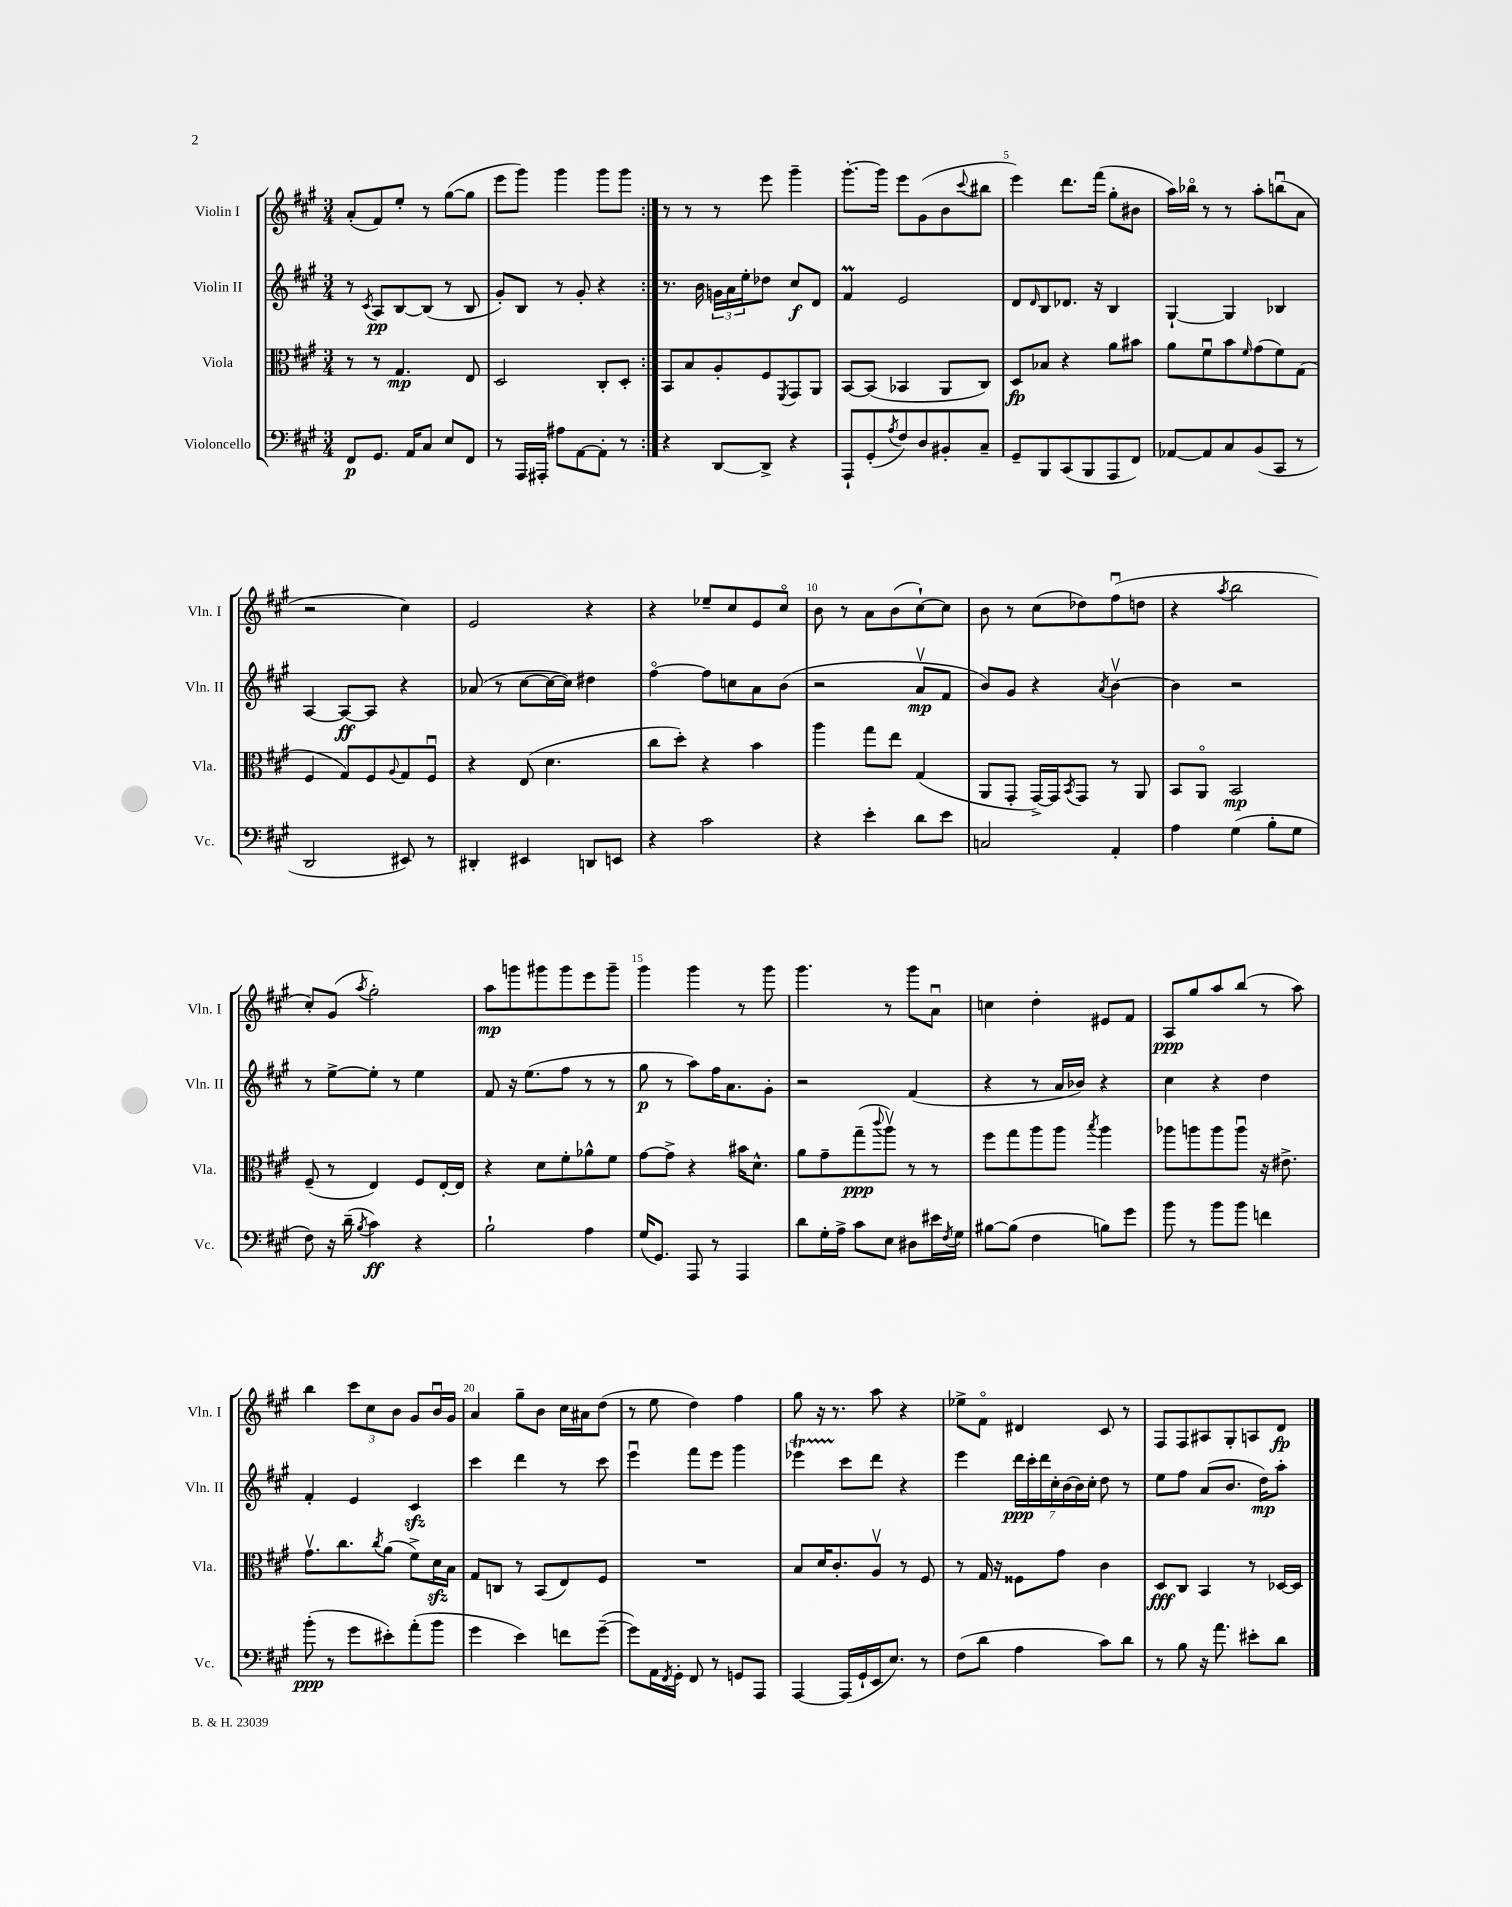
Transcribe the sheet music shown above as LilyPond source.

<<
\new StaffGroup <<
\new Staff = "s0" \with { instrumentName = "Violin I" shortInstrumentName = "Vln. I" } {
    \clef treble \key a \major \numericTimeSignature \time 3/4
    \repeat volta 2 { a'8-.( fis'8) e''8-. r8 gis''8~( gis''8 |
    e'''8 gis'''8) gis'''4 gis'''8 gis'''8 | }
    r8 r8 r8 e'''8 gis'''4-- |
    gis'''8.~-. gis'''16 e'''8 gis'8( b'8 \appoggiatura { cis'''8 } bis''8 |
    e'''4) d'''8. fis'''16( gis''8-. bis'8 |
    a''16) bes''16\flageolet r8 r8 a''8-. b''8\downbow( a'8 |
    r2 cis''4) |
    e'2 r4 |
    r4 ees''8-- cis''8 e'8 cis''8\flageolet |
    b'8 r8 a'8 b'8( cis''8~-!) cis''8 |
    b'8 r8 cis''8( des''8) fis''8\downbow( d''8 |
    r4 \acciaccatura { a''8 } b''2 |
    cis''8-.) gis'8( \acciaccatura { a''8 } gis''2-.) |
    a''8\mp g'''8 gis'''8 gis'''8 e'''8 gis'''8-- |
    gis'''4 gis'''4 r8 gis'''8 |
    gis'''4. r8 gis'''8 a'8\downbow |
    c''4 d''4-. eis'8 fis'8 |
    a8\ppp gis''8 a''8 b''8( r8 a''8) |
    b''4 \tuplet 3/2 { cis'''8 cis''8 b'8 } gis'8 b'16\downbow gis'16 |
    a'4 gis''8-- b'8 cis''16 ais'16 d''8( |
    r8 e''8 d''4) fis''4 |
    gis''8 r16 r8. a''8 r4 |
    ees''8-> fis'8\flageolet dis'4 cis'8 r8 |
    fis8 fis8 ais8 gis8-. a8 d'8\fp \bar "|." |
}
\new Staff = "s1" \with { instrumentName = "Violin II" shortInstrumentName = "Vln. II" } {
    \clef treble \key a \major \numericTimeSignature \time 3/4
    \repeat volta 2 { r8 \acciaccatura { cis'8 } a8\pp b8~ b8( r8 b8 |
    gis'8-.) b8 r8 gis'8-. r4 | }
    r8. b'16 \tuplet 3/2 { g'16 a'16 e''16-. } des''8 cis''8\f d'8 |
    fis'4\prall e'2 |
    d'8 \grace { d'16 } b8 des'8. r16 b4 |
    gis4~-! gis4 bes4 |
    a4~ a8~\ff a8 r4 |
    aes'8( r8 cis''8~ cis''16~ cis''16) dis''4 |
    fis''4~\flageolet fis''8 c''8 a'8 b'8( |
    r2 a'8\upbow\mp fis'8 |
    b'8) gis'8 r4 \acciaccatura { a'8 } b'4~\upbow |
    b'4 r2 |
    r8 e''8~-> e''8-. r8 e''4 |
    fis'8 r16 e''8.( fis''8 r8 r8 |
    gis''8\p r8 a''8) fis''16 a'8. gis'8-. |
    r2 fis'4( |
    r4 r8 a'16 bes'16) r4 |
    cis''4 r4 d''4 |
    fis'4-. e'4 cis'4\sfz |
    cis'''4 d'''4 r8 cis'''8 |
    e'''4\downbow fis'''8 e'''8 gis'''4 |
    ees'''4\startTrillSpan cis'''8\stopTrillSpan d'''8 r4 |
    e'''4 \tuplet 7/4 { d'''16\ppp cis'''16-. d'''16 cis''16-. b'16( b'16) cis''16-. } d''8 r8 |
    e''8 fis''8 a'8( b'8. d''16\mp) a''8-. \bar "|." |
}
\new Staff = "s2" \with { instrumentName = "Viola" shortInstrumentName = "Vla." } {
    \clef alto \key a \major \numericTimeSignature \time 3/4
    \repeat volta 2 { r8 r8 gis4.\mp e8 |
    d2 cis8-. d8-. | }
    b,8 b8 a8-. fis8 \acciaccatura { fis,8 } gis,8 a,8 |
    b,8~ b,8( bes,4 a,8 cis8) |
    d8\fp bes8 r4 a'8 bis'8 |
    a'8 fis'8\downbow b'8 \grace { fis'16 } gis'8( fis'8) gis8( |
    fis4 gis8) fis8 \appoggiatura { a8 } gis8 fis8\downbow |
    r4 e8( d'4. |
    cis''8 d''8-.) r4 b'4 |
    a''4 gis''8 e''8 gis4( |
    a,8 gis,8-. gis,16~->) gis,16 \acciaccatura { b,8 } gis,8 r8 a,8 |
    b,8 a,8\flageolet b,2\mp |
    fis8--( r8 e4) fis8 e16~-. e16 |
    r4 d'8 fis'8-. aes'8-^ fis'8 |
    gis'8~ gis'8-> r4 bis'16 d'8.-^ |
    a'8 gis'8-- gis''8--\ppp( \appoggiatura { cis'''8 } a''8\upbow) r8 r8 |
    fis''8 gis''8 a''8 a''8 \acciaccatura { b''8 } a''4 |
    aes''8 a''8 a''8 a''8\downbow r16 eis'8.-> |
    gis'8.\upbow cis''8. \acciaccatura { cis''8 } a'8( fis'8->) d'16\sfz b16 |
    gis8 c8 r8 b,8( e8) fis8 |
    R2. |
    b8 d'16 cis'8.-. a8\upbow r8 fis8 |
    r8 gis16 r16 fisis8 gis'8 cis'4 |
    d8\fff cis8 b,4 r8 des16~ des16 \bar "|." |
}
\new Staff = "s3" \with { instrumentName = "Violoncello" shortInstrumentName = "Vc." } {
    \clef bass \key a \major \numericTimeSignature \time 3/4
    \repeat volta 2 { fis,8\p gis,8. a,16 cis8 e8 fis,8 |
    r8 a,,16 ais,,16-. ais8 a,8~ a,8-. r8 | }
    r4 d,8~ d,8-> r4 |
    a,,8-! gis,8-.( \acciaccatura { a8 } fis8) d8 bis,8-. cis8-- |
    gis,8-- b,,8 cis,8( b,,8 a,,8 fis,8) |
    aes,8~ aes,8 cis8 b,8( cis,8 r8 |
    d,2 eis,8) r8 |
    dis,4-. eis,4 d,8 e,8 |
    r4 cis'2 |
    r4 e'4-. d'8 e'8 |
    c2 a,4-. |
    a4 gis4( b8-. gis8 |
    fis8) r16 d'16--( \acciaccatura { b8 } cis'4\ff) r4 |
    b2-! a4 |
    gis16( gis,8.) a,,8 r8 a,,4 |
    d'8 gis16-. a16-> cis'8 e8 dis8 eis'16 \acciaccatura { fis8 } gis16 |
    bis8~ bis8( fis4 b8) gis'8 |
    b'8 r8 b'8 b'8 f'4 |
    b'8-.\ppp( r8 gis'8 eis'8-.) a'8-.( b'8 |
    gis'4 e'4) f'8 gis'8~--( |
    gis'8) a,16 \acciaccatura { fis,8 } gis,16-. fis,8 r8 g,8 a,,8 |
    a,,4~ a,,16( gis,16-! e,16 e8.) r8 |
    fis8( d'8 a4 cis'8) d'8 |
    r8 b8 r16 a'8. eis'8-. d'8 \bar "|." |
}
>>
>>
\layout { \context { \Score \override BarNumber.break-visibility = ##(#f #t #t) barNumberVisibility = #(every-nth-bar-number-visible 5) } }
